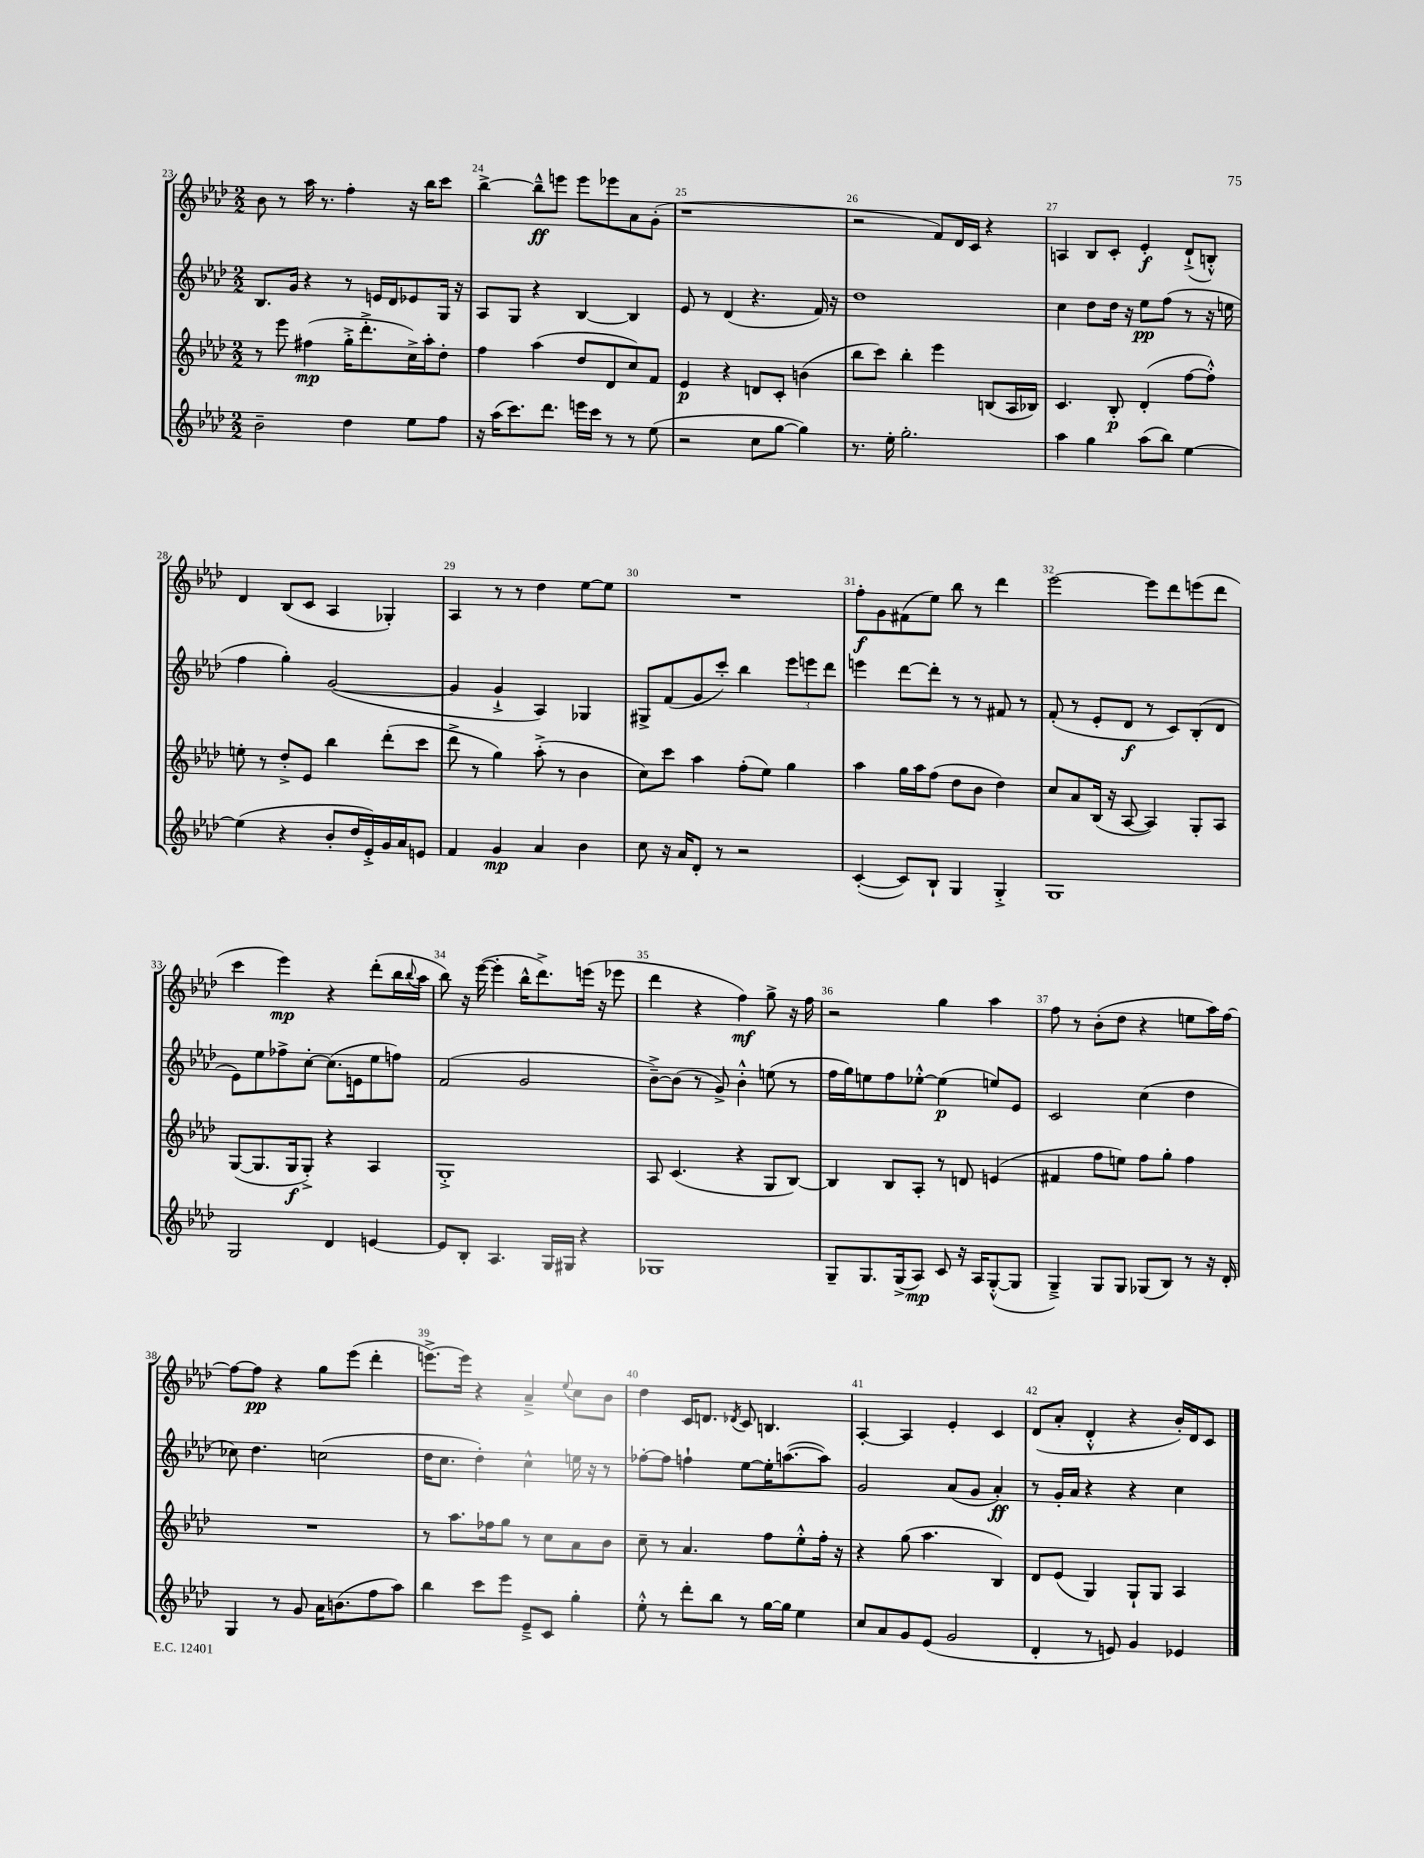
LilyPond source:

<<
\new StaffGroup <<
\new Staff = "s0" {
    \clef treble \key aes \major \numericTimeSignature \time 2/2
    bes'8 r8 aes''16 r8. f''4-. r16 bes''16 c'''8 |
    bes''4~-> bes''8---^\ff e'''8 e'''8 ees'''8 aes'8 g'8-.( |
    r1 |
    r2 f'8) des'16 c'16 r4 |
    a4 bes8 c'8-. ees'4-.\f des'8-!->( b8-.-^) |
    des'4 bes8( c'8 aes4 ges4-.) |
    aes4 r8 r8 des''4 ees''8~ ees''8 |
    R1 |
    f''8-.\f g'8 fis'8( ees''8) bes''8 r8 des'''4 |
    ees'''2~ ees'''8 des'''8 e'''8( des'''8 |
    c'''4 ees'''4\mp) r4 des'''8-.( bes''16 \appoggiatura { bes''8 } aes''16 |
    bes''8) r16 ees'''16~( ees'''4-. bes''16-^ des'''8.->) e'''16( r16 ees'''8 |
    des'''4 r4 f''4\mf) g''8-> r16 f''16 |
    r2 g''4 aes''4 |
    f''8 r8 bes'8-.( des''8 r4 e''8 aes''16) f''16~ |
    f''8~ f''8\pp r4 g''8 ees'''8( des'''4-. |
    e'''8.~->) e'''16 r4 aes'4---> \appoggiatura { ees''8 } c''8 bes'8 |
    des''4 c'16 d'8. \acciaccatura { des'8 } c'8 b4. |
    aes4~-. aes4 ees'4-. c'4 |
    des'8( aes'8-. des'4-.-^ r4 bes'16-.) des'16 c'8 \bar "|." |
}
\new Staff = "s1" {
    \clef treble \key aes \major \numericTimeSignature \time 2/2
    bes8. g'16 r4 r8 e'16 des'16 ees'8 g16 r16 |
    aes8 g8 r4 bes4~ bes4 |
    ees'8 r8 des'4( r4. f'16) r16 |
    des''1 |
    c''4 des''8 des''16 r16 ees''8\pp f''8( r8 r16 e''16 |
    f''4 g''4-.) g'2~( |
    g'4 g'4-!-> aes4) ges4 |
    gis8-> f'8( g'8 c'''8-.) bes''4 \tuplet 3/2 { ees'''8 e'''8 des'''8 } |
    e'''4 des'''8~ des'''8-. r8 r8 fis'8 r8 |
    f'8-.( r8 ees'8-. des'8\f r8 c'8) bes8-.( des'8 |
    ees'8) ees''8 fes''8-> c''8~-. c''8.( e'16 ees''8 f''8) |
    f'2( g'2 |
    bes'8~--->) bes'8( r8 g'8->) bes'4-.-^ e''8( r8 |
    f''16 g''16) e''8 f''8 ees''8~-.-^ ees''4\p( e''8) ees'8 |
    c'2 c''4( des''4 |
    ces''8) des''4. c''2( |
    des''16 c''8. des''4-.) c''4-^ e''16 r16 r8 |
    fes''8~-. fes''8 f''4-! ees''8~ ees''16-. a''8.~( a''8) |
    g'2 aes'8( g'8 aes'4-.\ff) |
    r8 g'16-. aes'16 r4 r4 c''4 \bar "|." |
}
\new Staff = "s2" {
    \clef treble \key aes \major \numericTimeSignature \time 2/2
    r8 ees'''8 fis''4\mp( g''16-.-> des'''8.-.-> c''16->) aes''16-. des''8-. |
    f''4 aes''4( des''8 des'8 c''8) f'8 |
    ees'4\p r4 d'8 c'8-. b'4( |
    bes''8 c'''8) bes''4-. ees'''4 b8( aes16 bes16) |
    c'4. bes8-.\p des'4-.( f''8~ f''8-.-^) |
    e''8-. r8 des''8-.-> ees'8 bes''4 des'''8-.( c'''8 |
    des'''8-> r8 g''4) aes''8-.->( r8 bes'4 |
    c''8) c'''8 aes''4 f''8-.( ees''8) g''4 |
    aes''4 g''16 aes''16 f''8( des''8 bes'8 des''4) |
    c''8 aes'8 bes16( r16 aes8~ aes4) g8-. aes8 |
    g8~( g8. g16\f g8-.->) r4 aes4 |
    g1-.-> |
    aes8 c'4.( r4 g8 bes8~) |
    bes4 bes8 aes8-. r8 d'8 e'4( |
    fis'4 f''8 e''8) f''8 g''8-. f''4 |
    R1 |
    r8 aes''8. fes''16 g''8 r8 c''8 aes'8 bes'8 |
    c''8-- r8 aes'4. f''8 ees''8-.-^ f''16-. r16 |
    r4 g''8( aes''4. bes4) |
    des'8 ees'8( g4) g8-! g8 aes4 \bar "|." |
}
\new Staff = "s3" {
    \clef treble \key aes \major \numericTimeSignature \time 2/2
    bes'2-- des''4 ees''8 f''8 |
    r16 aes''16( c'''8.) des'''8. e'''16 c'''16 r8 r8 ees''8( |
    r2 c''8 g''8~ g''4) |
    r8. ees''16-. g''2.-. |
    aes''4 g''4 aes''8( bes''8) ees''4~ |
    ees''4( r4 bes'8-. des''16 ees'16-.->) g'16 aes'16 e'8 |
    f'4 g'4\mp aes'4 bes'4 |
    c''8 r16 aes'16 des'8-. r8 r2 |
    c'4~-.( c'8) bes8-! g4 g4-.-> |
    g1 |
    g2 des'4 e'4~ |
    e'8 bes8-. aes4. g16 gis16 r4 |
    ges1 |
    g8-- g8. g16->( aes8\mp) c'8 r16 aes16 g8~-.-^( g8 |
    g4--->) g8 g8 ges8( bes8) r8 r16 des'16-. |
    g4 r8 g'8 aes'16 b'8.( f''8 aes''8) |
    bes''4 c'''8 ees'''8 ees'8---> c'8 g''4-. |
    ees''8-.-^ r8 des'''8-. bes''8 r8 g''16~ g''16 ees''4 |
    c''8 aes'8 g'8 ees'8( g'2 |
    des'4-. r8 e'8) g'4 ees'4 \bar "|." |
}
>>
>>
\layout { \context { \Score currentBarNumber = #23 \override BarNumber.break-visibility = ##(#f #t #t) barNumberVisibility = #all-bar-numbers-visible } }
